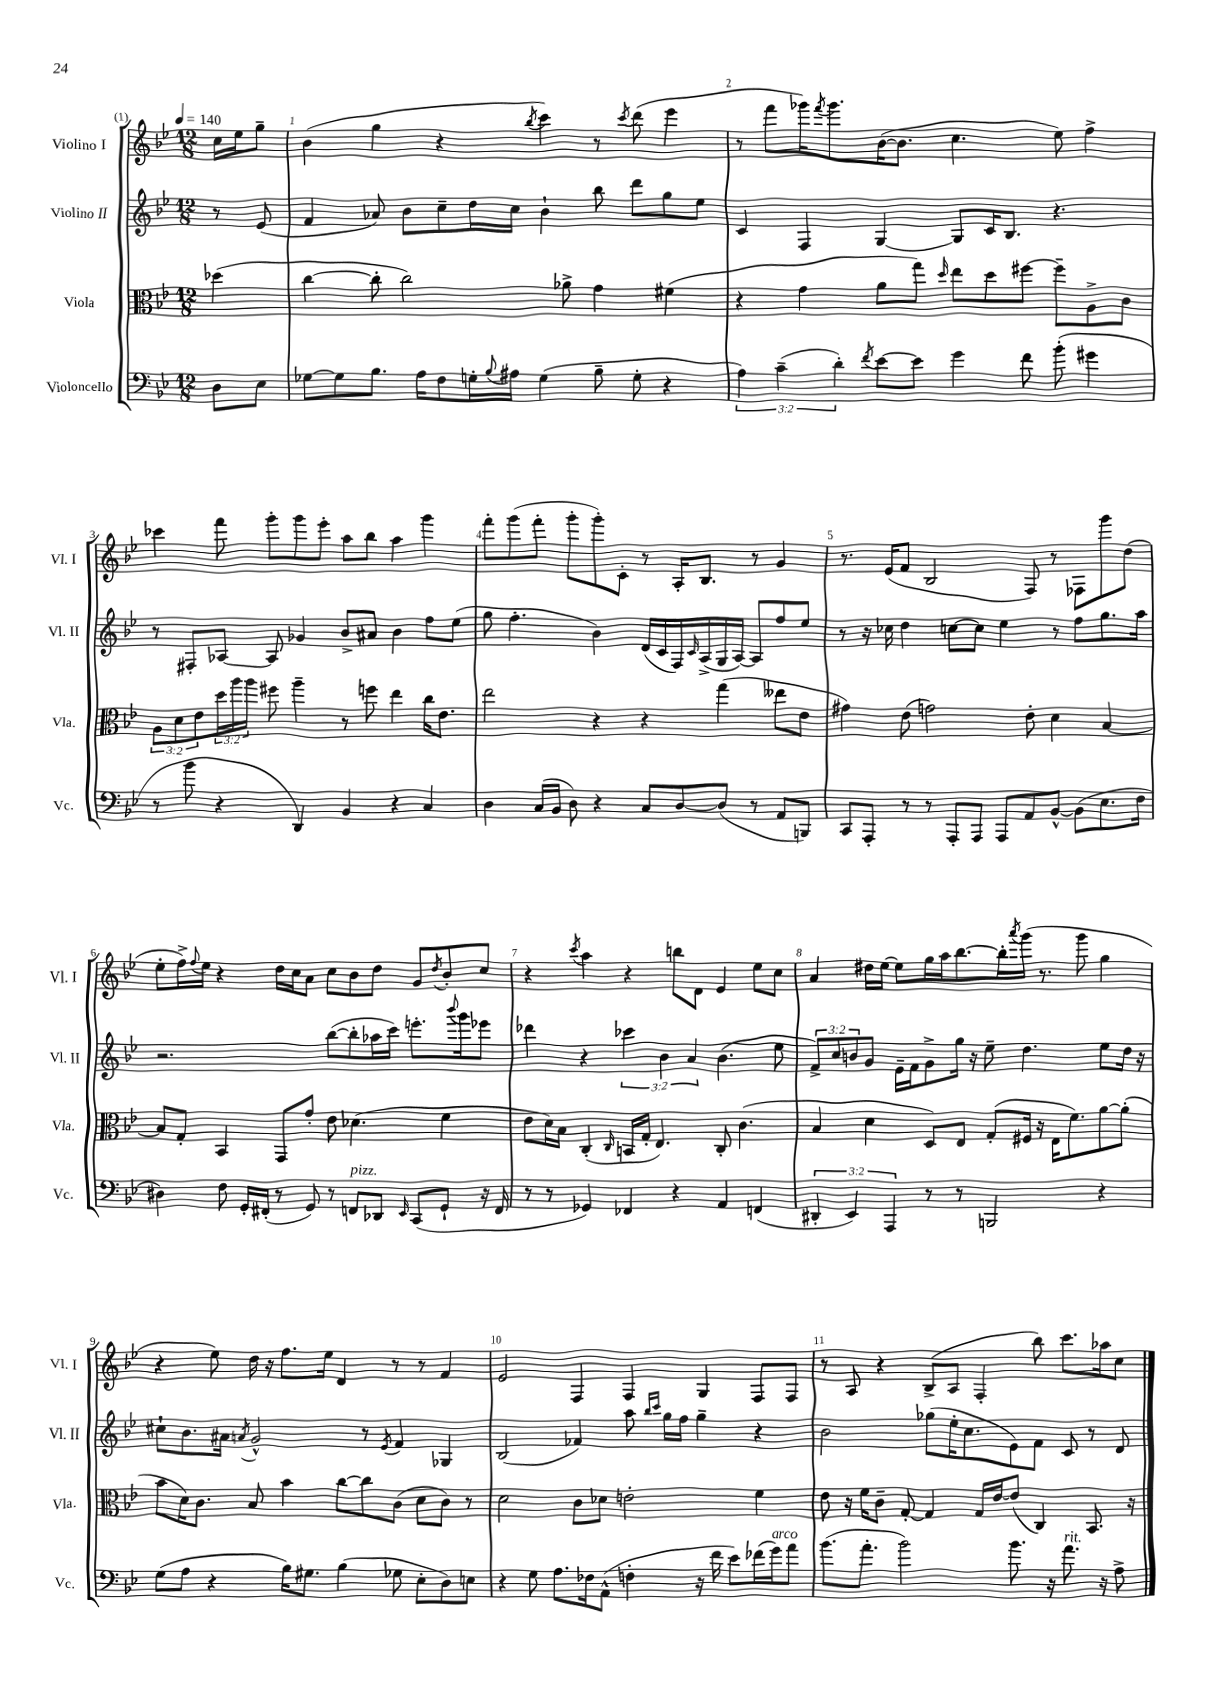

**kern	**kern	**kern	**kern
*part4	*part3	*part2	*part1
*staff4	*staff3	*staff2	*staff1
*I"Violoncello	*I"Viola	*I"Violino II	*I"Violino I
*I'Vc.	*I'Vla.	*I'Vl. II	*I'Vl. I
*clefF4	*clefC3	*clefG2	*clefG2
*k[b-e-]	*k[b-e-]	*k[b-e-]	*k[b-e-]
*M12/8	*M12/8	*M12/8	*M12/8
*MM140	*MM140	*MM140	*MM140
=	=	=	=
8D\L	(4dd-X\	8r	16cc\LL
.	.	.	16ee-\J
8E-\J	.	(8e-/	8gg~\J
=1	=1	=1	=1
[8G-X\L	[4cc\	4f/	(4b-\
8G-\]	.	.	.
8.B-\J	8cc'\]	8a-X/)	4gg\
.	2cc\)	8b-\L	.
16A\KL	.	.	.
8F\	.	8cc~\	4r
16Gn'\L	.	16dd\L	.
8qqB-/	.	.	.
16A#X\JJ	.	16cc\JJ	.
.	.	.	8qbb-/
(4G\	.	4b-`\	4ccc\)
.	8a-X^\	.	.
8B-~\	4g\	8bb-\	8r
.	.	.	8qccc/
8G'\	.	8ddd\L	(8ddd\
4r	(4f#X\	8gg\	4eee-\
.	.	8ee-\J	.
=2	=2	=2	=2
6A\)	4r	4c/	8r
.	.	.	8fff\L
(6c~\	.	.	.
.	4g\	4F/	16ggg-X\K)
.	.	.	8qfff/
.	.	.	8.ggg-\
6d'\)	.	.	.
8qf/	.	.	.
[8e-\L	8a\L	[4G/	([16b-\K
.	.	.	8.b-\J]
8e-\J]	8gg\J)	.	.
.	16qqdd/	.	.
4g\	8ee-\L	8G/L]	4.cc\
.	8dd\	16c/K	.
.	.	8.B-/J	.
8f\	[8ff#X\J	.	.
(8b-'\	8ff#~\L]	4.r	8ee-\)
4g#X\	8A^\	.	4ff^\
.	8c\J	.	.
!!LO:LB:g=z
=3	=3	=3	=3
8r	12A\L	8r	4ccc-X\
.	12d\	.	.
8b-\	.	8F#X'/L	.
.	12e-\	.	.
4r	24dd\L	[8A-X/J	8fff\
.	24aa\	.	.
.	24aa\JJ	.	.
.	8ff#X\	8A-/]	8ggg'\L
4DD/)	4aa~\	4g-X/	8ggg\
.	.	.	8eee-'\J
4BB-/	8r	8b-^/L	8aa\L
.	8ffn\	8a#X/J	8bb-\J
4r	4ee-\	4b-\	4aa\
4C/	16cc\KL	8ff\L	4ggg\
.	8.e-\J	.	.
.	.	(8ee-\J	.
=4	=4	=4	=4
4D\	2ee-\	8gg\	8fff'\L
.	.	4.ff'\	(8ggg\
(16C/LL	.	.	8fff'\J
16BB-/JJ	.	.	.
8D\)	.	.	8ggg'\L
4r	4r	4b-\)	8ggg'\)
.	.	.	8c'\J
8C/L	4r	(16d/LL	8r
.	.	16c/	.
[8D/	.	16F/)	16A'/KL
.	.	16qqc/	.
.	.	(16A^/	8.B-/J
(8D/J]	(4gg\	16G/	.
.	.	[16A/JJ)	.
8r	.	8A/L]	8r
8AA/L	8ee--X\L	8ff/	4g/
8BBBn/J)	8e-\J	8ee-/J	.
=5	=5	=5	=5
8CC/L	4g#X\)	8r	8.r
8AAA'/J	.	16r	.
.	.	16cc-X\	(16e-/KL
8r	(8e-\	4dd\	8f/J
8r	2gn\)	.	2B-/
8AAA'/L	.	[8ccn\L	.
8AAA/J	.	8cc\J]	.
8AAA/L	.	4ee-\	.
8AA/	8e-'\	.	8F/)
[8BB-^^/J	4d\	8r	8r
(8BB-\L]	.	8ff\L	8F-X\L
8.E-\	[4B-/	8.gg\	8ggg\
.	.	.	(8dd\J
16F\Jk	.	16aa\Jk	.
!!LO:LB:g=z
=6	=6	=6	=6
4D#X\)	8B-/L]	2.r	8ee-'\L
.	8G'/J	.	16ff^\L)
.	.	.	8qqff/
.	.	.	16ee-\JJ
8F\	4BB-/	.	4r
16GG'/LL	.	.	.
(16FF#X'/JJ	.	.	.
8r	8GG/L	.	16dd\LL
.	.	.	16cc\J
8GG/)	8g'/J	.	8a\J
8r	8e-\	([8bb-\L	8cc\L
!LO:TX:a:i:t=pizz.	!	!	!
8FFn/L	(4.d-X\	8bb-'\]	8b-\
8DD-X/J	.	16aa-X\L	8dd\J
.	.	16ccc\JJ)	.
16qqEE-/	.	.	.
(8CC/L	.	8.eeen'\L	8g/L
.	.	.	8qdd/
8GG`/J	4f\	.	8b-'/
.	.	8qqbbb-/	.
.	.	16ggg\k	.
16r	.	8eee-X\J	8cc/J
16FF/	.	.	.
=7	=7	=7	=7
8r	8e-\L	4ddd-X\	4r
8r	16d\L)	.	.
.	16B-\JJ	.	.
.	.	.	8qccc/
4GG-X/)	(4C'/	4r	4aa\
.	16qqC/	.	.
4FF-X/	16BBn/LL	6ccc-X\	4r
.	16G'/JJ	.	.
.	4.E-/)	.	.
.	.	6b-\	.
4r	.	.	8bbn\L
.	.	6a/	.
.	.	.	8d\J
4AA/	8C'/	(4.b-\	4e-/
.	(4.c\	.	.
(4FFn/	.	.	8ee-\L
.	.	8ee-\	8cc\J
=8	=8	=8	=8
6DD#X'/	4B-/	12f^/L)	4a/
.	.	12cc/	.
6EE-/)	.	12bn/	.
.	4d\	8g/J	16dd#X\LL
.	.	.	[16ee-\JJ
6AAA/	.	.	.
.	.	16e-~\LL	8ee-\L]
.	.	16f\J	.
8r	8D/L)	8g^\	16gg\L
.	.	.	16aa\J
8r	8E-/J	16gg\Jk	[8.bb-\
.	.	16r	.
2BBBn/	(8G'/L	8ee-~\	.
.	.	.	16bb-'\L]
.	.	.	8qaaa/
.	16F#X/Jk	4.dd\	(16ggg\JJ
.	16r	.	8.r
.	16E-\KL	.	.
.	8.f\)	.	.
.	.	.	8ggg\
4r	[8a\	8ee-\L	4gg\
.	(8a'\J]	16dd\Jk	.
.	.	16r	.
!!LO:LB:g=z
=9	=9	=9	=9
(8G\L	8b-\L	8cc#X`\L	4r
8A\J	16d\K)	8.b-\	.
.	8.c\J	.	.
4r	.	.	8ee-\)
.	.	16a#X\Jk	.
.	.	8qan/	.
.	8B-/	2g^^/	16dd\
.	.	.	16r
16B-\KL)	4b-\	.	8.ff\L
8.G#X\J	.	.	.
.	.	.	16ee-\Jk
(4B-\	[8cc\L	.	4d/
.	8cc\]	8r	.
.	.	8qe-/	.
8G-X\	(8c\J	4f/	8r
8E-'\L	8d\L	.	8r
8D\)	8c\J)	4G-X/	4f/
8En\J	8r	.	.
=10	=10	=10	=10
4r	2d\	(2B-/	2e-/
8G\	.	.	.
8.A\L	.	.	.
.	8c\L	4f-X/)	4F/
16F-X\k	.	.	.
(8AA^^\J	8d-X\J	.	.
4Fn'\	2en'\	8aa\	4F/
.	.	16qqbb-/LL	.
.	.	16qqccc/JJ	.
.	.	16gg\LL	.
.	.	16ff\JJ	.
16r	.	4gg~\	4G/
16f\	.	.	.
8e-\L)	.	.	.
(16f-X\L	4f\	4r	8F/L
!LO:TX:a:i:t=arco	!	!	!
16g\J)	.	.	.
8a\J	.	.	8F/J
=11	=11	=11	=11
(8.b-\L	8e-\	2b-\	8r
.	16r	.	8A/
8.a'\J	16f\KL	.	.
.	8c~\J	.	4r
2b-\)	[8G'/	.	.
.	4G/]	(8gg-X\L	(8B-^/L
.	.	16ee-'\K	8A/J
.	.	8.cc\	.
.	16G/LL	.	4F'/
.	[16e-/J	.	.
8.b-\	(8e-/J]	8e-\)	.
.	4C/)	8f\J	8bb-\)
16r	.	.	.
!LO:TX:a:i:t=rit.	!	!	!
8.a\	.	8c/	8.ccc\L
.	8.BB-/	8r	.
16r	.	.	16aa-X\k
8A^\	.	8d/	8cc\J
.	16r	.	.
==	==	==	==
*-	*-	*-	*-
